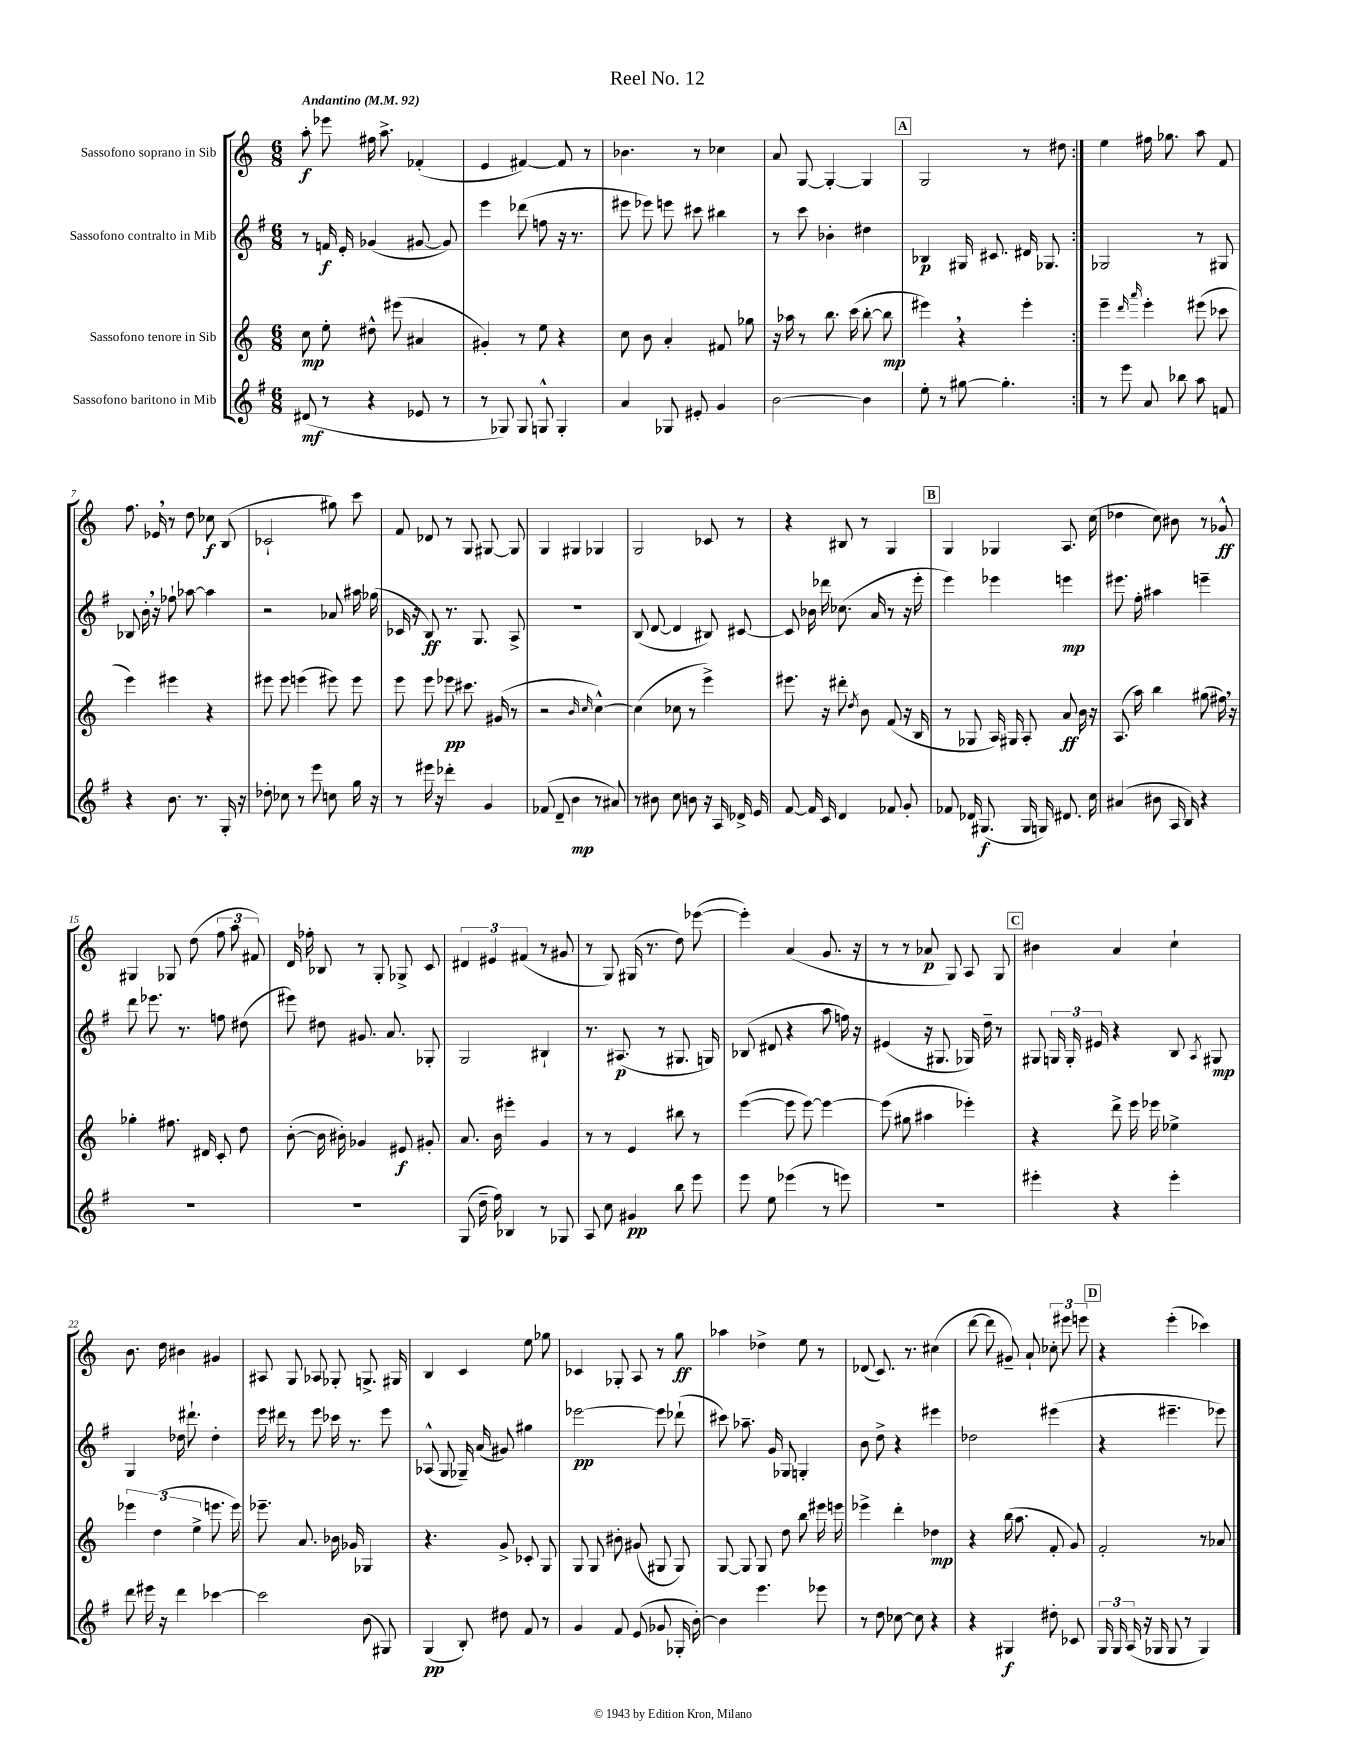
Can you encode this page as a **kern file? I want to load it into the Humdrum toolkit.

**kern	**dynam	**kern	**dynam	**kern	**dynam	**kern	**dynam
*part4	*part4	*part3	*part3	*part2	*part2	*part1	*part1
*staff4	*staff4	*staff3	*staff3	*staff2	*staff2	*staff1	*staff1
*I"Sassofono baritono in Mib	*	*I"Sassofono tenore in Sib	*	*I"Sassofono contralto in Mib	*	*I"Sassofono soprano in Sib	*
*clefG2	*	*clefG2	*	*clefG2	*	*clefG2	*
*k[f#]	*	*k[]	*	*k[f#]	*	*k[]	*
*M6/8	*	*M6/8	*	*M6/8	*	*M6/8	*
*MM92	*	*MM92	*	*MM92	*	*MM92	*
=1	=1	=1	=1	=1	=1	=1	=1
!	!	!	!	!	!	!LO:TX:a:B:t=Andantino	!
(8d#X/	mf	8cc\	mp	8r	.	8aa'\	f
8r	.	8ee'\	.	16fn/	f	8eee-X\	.
.	.	.	.	16e'/	.	.	.
4r	.	8dd#X^^\	.	(4g-X/	.	16ff#X\	.
.	.	.	.	.	.	8.aa^\	.
.	.	(8eee#X\	.	.	.	.	.
8e-X/	.	4a#X/	.	[8g#X/	.	(4f-X'/	.
8r	.	.	.	8g#/])	.	.	.
=2	=2	=2	=2	=2	=2	=2	=2
8r	.	4g#X'/)	.	4eee\	.	4e/	.
8G-X/)	.	.	.	.	.	.	.
8G-/	.	8r	.	(8ddd-X\	.	[4f#X/)	.
8Gn^^/	.	8ee\	.	8ffn\	.	.	.
4G'/	.	4r	.	16r	.	8f#/]	.
.	.	.	.	8.r	.	.	.
.	.	.	.	.	.	8r	.
=3	=3	=3	=3	=3	=3	=3	=3
4a/	.	8cc\	.	8eee#X\	.	4.b-X\	.
.	.	8b\	.	8eee-X\)	.	.	.
8G-X/	.	4a'/	.	8eeen\	.	.	.
8e#X'/	.	.	.	8ccc#X\	.	8r	.
4g/	.	8f#X/	.	4bb#X\	.	4cc-X\	.
.	.	8gg-X\	.	.	.	.	.
=4	=4	=4	=4	=4	=4	=4	=4
[2b\	.	16r	.	8r	.	8a/	.
.	.	16aa-X\	.	.	.	.	.
.	.	8r	.	8ccc\	.	[8G/	.
.	.	8.bb\	.	4b-X'\	.	4G'/_	.
.	.	(16ccc\	.	.	.	.	.
4b\]	.	[8bb'\	.	4dd#X\	.	4G/]	.
.	.	8bb\]	mp	.	.	.	.
!!LO:REH:place=s1:t=A
=5	=5	=5	=5	=5	=5	=5	=5
8ee'\	.	4eee#X,\)	.	4B-X/	p	2G/	.
8r	.	.	.	.	.	.	.
[8gg#X\	.	4r	.	16G#X/	.	.	.
.	.	.	.	8.c#X/	.	.	.
4.gg#'\]	.	.	.	.	.	.	.
.	.	4eee#'\	.	16d#X/	.	8r	.
.	.	.	.	8.G-X/	.	.	.
.	.	.	.	.	.	8dd#X\	.
=6:|!	=6:|!	=6:|!	=6:|!	=6:|!	=6:|!	=6:|!	=6:|!
8r	.	4eee~\	.	2G-X/	.	4ee\	.
8eee\	.	.	.	.	.	.	.
.	.	16qqddd/	.	.	.	.	.
.	.	16qqaaa/	.	.	.	.	.
8a/	.	4eee'\	.	.	.	16ff#X\	.
.	.	.	.	.	.	8.gg-X\	.
8bb-X\	.	.	.	.	.	.	.
8aa\	.	(8eee#X\	.	8r	.	8aa\	.
8fn/	.	8ccc-X\	.	8G#X/	.	8f/	.
!!LO:LB:g=z
=7	=7	=7	=7	=7	=7	=7	=7
4r	.	4eee\)	.	8B-X/	.	8.ff\	.
.	.	.	.	16b',\	.	.	.
.	.	.	.	16r	.	16e-X,/	.
8.b\	.	4eee#X\	.	8ff-X`\	.	8r	.
.	.	.	.	[8aa-X\	.	8dd\	.
8.r	.	.	.	.	.	.	.
.	.	4r	.	4aa-\]	.	8cc-X\	f
16G'/	.	.	.	.	.	(8B/	.
16r	.	.	.	.	.	.	.
=8	=8	=8	=8	=8	=8	=8	=8
8dd-X'\	.	8eee#X\	.	2r	.	2c-X`/	.
8cc-X\	.	8eee#\	.	.	.	.	.
8r	.	(4eeen\	.	.	.	.	.
8eee\	.	.	.	.	.	.	.
8ccn\	.	8eee#X\)	.	8a-X/	.	8gg#X\)	.
16gg\	.	8eee#\	.	16aa#X\	.	8ccc\	.
16r	.	.	.	(16gg-X\	.	.	.
=9	=9	=9	=9	=9	=9	=9	=9
8r	.	8eee\	.	16c-X/	.	8f/	.
.	.	.	.	16r	.	.	.
16eee#X\	.	8eee\	.	8B/)	ff	8d-X/	.
16r	.	.	.	.	.	.	.
4ddd-X'\	.	8eee-X\	pp	8.r	.	8r	.
.	.	8.ccc#X\	.	.	.	8G/	.
.	.	.	.	8.G/	.	.	.
4g/	.	.	.	.	.	[8G#X/	.
.	.	(16g#X/	.	.	.	.	.
.	.	8r	.	8A^/	.	8G#/]	.
=10	=10	=10	=10	=10	=10	=10	=10
(8f-X/	.	2r	.	2.r	.	4G/	.
8d~/	.	.	.	.	.	.	.
4b\	mp	.	.	.	.	4G#X/	.
.	.	16qqb/	.	.	.	.	.
.	.	16qqcc/	.	.	.	.	.
8r	.	[4cc^^\)	.	.	.	4G-X/	.
8a#X/)	.	.	.	.	.	.	.
=11	=11	=11	=11	=11	=11	=11	=11
8r	.	(4cc\]	.	(8B/	.	2G/	.
8b#X\	.	.	.	[8d/	.	.	.
8cc\	.	8cc-X\	.	4d/]	.	.	.
8bn\	.	8r	.	.	.	.	.
16r	.	4eee^\)	.	8B#X/)	.	8c-X/	.
16A/	.	.	.	.	.	.	.
16d-X^/	.	.	.	[8c#X/	.	8r	.
16e/	.	.	.	.	.	.	.
=12	=12	=12	=12	=12	=12	=12	=12
[8f#/	.	8.eee#X\	.	8c#/]	.	4r	.
16f#/]	.	.	.	16b-X\	.	.	.
16c/	.	16r	.	16ddd-X\	.	.	.
4d/	.	8ddd#X'\	.	(8.cc-X\	.	8B#X/	.
.	.	8qdd/	.	.	.	.	.
.	.	8b\	.	.	.	8r	.
.	.	.	.	16a/	.	.	.
8f-X/	.	(8f/	.	8r	.	4G/	.
8g'/	.	16r	.	16r	.	.	.
.	.	16B/	.	16eee'\	.	.	.
!!LO:REH:place=s1:t=B
=13	=13	=13	=13	=13	=13	=13	=13
8f-X/	.	8r	.	4eee\)	.	4G/	.
16d-X/	.	8G-X/	.	.	.	.	.
(8.G#X/	f	.	.	.	.	.	.
.	.	16A/)	.	4eee-X\	.	4G-X/	.
.	.	16G#X/	.	.	.	.	.
16G#/	.	8A'/	.	.	.	.	.
16Gn/)	.	.	.	.	.	.	.
8.d#X/	.	8a/	ff	4eeen\	mp	8.A/	.
.	.	16b\	.	.	.	.	.
16cc\	.	16r	.	.	.	(16cc\	.
=14	=14	=14	=14	=14	=14	=14	=14
(4a#X/	.	(8.A/	.	8.eee#X\	.	4dd-X\	.
.	.	16aa\)	.	16ff#'\	.	.	.
8b#X\	.	4bb\	.	4aa#X\	.	8cc\)	.
16A/	.	.	.	.	.	8b#X\	.
16B/)	.	.	.	.	.	.	.
4r	.	(8gg#X\	.	4eeen~\	.	8r	.
.	.	16ff#X,\)	.	.	.	8g-X^^/	ff
.	.	16r	.	.	.	.	.
!!LO:LB:g=z
=15	=15	=15	=15	=15	=15	=15	=15
2.r	.	4gg-X'\	.	8ddd\	.	4G#X/	.
.	.	.	.	8.eee-X\	.	.	.
.	.	8.ff#X\	.	.	.	8G-X/	.
.	.	.	.	8.r	.	.	.
.	.	.	.	.	.	(8dd\	.
.	.	16d#X/	.	.	.	.	.
.	.	8c'/	.	8ffn\	.	12ff\	.
.	.	.	.	.	.	12aa\	.
.	.	8dd\	.	(8dd#X\	.	.	.
.	.	.	.	.	.	12f#X/)	.
=16	=16	=16	=16	=16	=16	=16	=16
2.r	.	([8b'\	.	8eee#X\)	.	16d/	.
.	.	.	.	.	.	16ff-X'\	.
.	.	16b\]	.	8dd#X\	.	8B-X/	.
.	.	16b#X'\)	.	.	.	.	.
.	.	4g-X/	.	8.g#X/	.	8r	.
.	.	.	.	.	.	8G'/	.
.	.	.	.	8.a/	.	.	.
.	.	8e#X/	f	.	.	8G-X^/	.
.	.	8g#X'/	.	8G-X'/	.	8c/	.
=17	=17	=17	=17	=17	=17	=17	=17
(8G/	.	8.a/	.	2G/	.	6d#X/	.
16dd~\	.	.	.	.	.	.	.
.	.	.	.	.	.	6e#X/	.
16ff#\)	.	16b\	.	.	.	.	.
4B-X/	.	4eee#X'\	.	.	.	.	.
.	.	.	.	.	.	(6f#X/	.
8r	.	4g/	.	4B#X`/	.	8r	.
8G-X/	.	.	.	.	.	8g#X/	.
=18	=18	=18	=18	=18	=18	=18	=18
8A/	.	8r	.	8.r	.	8r	.
8cc\	.	8r	.	.	.	8G/)	.
.	.	.	.	(8.A#X/	p	.	.
4g#X/	pp	4e/	.	.	.	(16G#X/	.
.	.	.	.	.	.	8.r	.
.	.	.	.	8r	.	.	.
8bb\	.	8bb#X\	.	8.G#X/	.	8dd\)	.
8eee\	.	8r	.	.	.	([8eee-X\	.
.	.	.	.	16Gn/)	.	.	.
=19	=19	=19	=19	=19	=19	=19	=19
8eee\	.	([4eee\	.	(8B-X/	.	4eee-'\])	.
8ee\	.	.	.	8d#X/	.	.	.
(4eee-X\	.	8eee\]	.	4r	.	(4a/	.
.	.	[8eee\)	.	.	.	.	.
8r	.	4eee\_	.	8aa\	.	8.g/	.
8eeen\)	.	.	.	16ffn\)	.	.	.
.	.	.	.	16r	.	16r	.
=20	=20	=20	=20	=20	=20	=20	=20
2.r	.	(8eee\]	.	(4e#X/	.	8r	.
.	.	8gg#X\	.	.	.	8r	.
.	.	4aa#X\	.	16r	.	8a-X/	p
.	.	.	.	8.G#X/	.	.	.
.	.	.	.	.	.	8G/)	.
.	.	4eee-X'\)	.	16G-X/)	.	8A/	.
.	.	.	.	16dd~\	.	.	.
.	.	.	.	8r	.	8G/	.
!!LO:REH:place=s1:t=C
=21	=21	=21	=21	=21	=21	=21	=21
4eee#X'\	.	4r	.	8G#X/	.	4b#X\	.
.	.	.	.	24Gn/	.	.	.
.	.	.	.	24G'/	.	.	.
.	.	.	.	24e#X/	.	.	.
4r	.	8ddd^\	.	4r	.	4a/	.
.	.	16eee\	.	.	.	.	.
.	.	16eee-X\	.	.	.	.	.
4eee#'\	.	4ee-X^\	.	8B/	.	4cc`\	.
.	.	.	.	8qA/	.	.	.
.	.	.	.	8G#X/	mp	.	.
!!LO:LB:g=z
=22	=22	=22	=22	=22	=22	=22	=22
8ddd\	.	6eee-X\	.	4G/	.	8.b\	.
16eee#X\	.	.	.	.	.	.	.
.	.	(6dd\	.	.	.	.	.
16r	.	.	.	.	.	16dd\	.
4ddd\	.	.	.	16dd-X\	.	4b#X\	.
.	.	.	.	8.ddd#X`\	.	.	.
.	.	6ee^\	.	.	.	.	.
[4ccc-X\	.	8.eeen\	.	4dd-'\	.	4g#X/	.
.	.	16eee\)	.	.	.	.	.
=23	=23	=23	=23	=23	=23	=23	=23
2ccc-\]	.	8.eee-X~\	.	16eee\	.	8A#X/	.
.	.	.	.	16ddd#X\	.	.	.
.	.	.	.	8r	.	8G/	.
.	.	8.a/	.	.	.	.	.
.	.	.	.	8eee\	.	8A-X/	.
.	.	16b-X\	.	16ccc-X\	.	8G-X'/	.
.	.	16g-X/	.	8.r	.	.	.
(8b\	.	4G-X/	.	.	.	8.Gn^/	.
8G#X/)	.	.	.	8eee\	.	.	.
.	.	.	.	.	.	16G#X/	.
=24	=24	=24	=24	=24	=24	=24	=24
(4G/	pp	4.r	.	(8A-X^^/	.	4B/	.
.	.	.	.	8G/	.	.	.
8B'/)	.	.	.	16G-X~/)	.	4c/	.
.	.	.	.	(16a/	.	.	.
8dd#X\	.	8g^/	.	8g#X/)	.	.	.
8f#/	.	8c-X'/	.	4gg#X\	.	8ee\	.
8r	.	8G/	.	.	.	8gg-X\	.
=25	=25	=25	=25	=25	=25	=25	=25
4g/	.	8G/	.	[2eee-X\	pp	4c-X/	.
.	.	8G/	.	.	.	.	.
8f#/	.	8b#X'\	.	.	.	8G-X'/	.
(8e/	.	(8g#X/	.	.	.	8A/	.
8g-X/	.	8G#X/	.	8eee-\]	.	8r	.
16G-X'/	.	8G#/)	.	(8ddd-X`\	.	8gg\	ff
[16b'\)	.	.	.	.	.	.	.
=26	=26	=26	=26	=26	=26	=26	=26
4b\]	.	[8G/	.	8ccc#X\)	.	4aa-X\	.
.	.	8G/]	.	8.aa-X~\	.	.	.
4.eee\	.	8G/	.	.	.	4dd-X^\	.
.	.	.	.	16g/	.	.	.
.	.	8dd\	.	8G-X/	.	.	.
.	.	8bb\	.	4Gn'/	.	8ee\	.
8eee-X\	.	16eee#X\	.	.	.	8r	.
.	.	16eeen\	.	.	.	.	.
=27	=27	=27	=27	=27	=27	=27	=27
8r	.	4eee-X^\	.	8b\	.	(8d-X/	.
8dd\	.	.	.	8dd^\	.	8.c/)	.
[8cc-X\	.	4ddd'\	.	4r	.	.	.
.	.	.	.	.	.	8.r	.
8cc-\]	.	.	.	.	.	.	.
4r	.	4dd-X\	mp	4eee#X\	.	(4cc#X\	.
=28	=28	=28	=28	=28	=28	=28	=28
4r	.	4r	.	2dd-X\	.	[8ddd\	.
.	.	.	.	.	.	8ddd\]	.
4G#X/	f	(16bb\	.	.	.	8g#X~/)	.
.	.	8.aa\	.	.	.	.	.
.	.	.	.	.	.	8a`/	.
8dd#X'\	.	8f'/	.	(4eee#X\	.	12cc-X'\	.
.	.	.	.	.	.	12eee#X\	.
8c-X/	.	8g/)	.	.	.	.	.
.	.	.	.	.	.	12eeen\	.
!!LO:REH:place=s1:t=D
=29	=29	=29	=29	=29	=29	=29	=29
24G/	.	2f'/	.	4r	.	4r	.
24G/	.	.	.	.	.	.	.
(24A/	.	.	.	.	.	.	.
16r	.	.	.	.	.	.	.
16G-X/	.	.	.	.	.	.	.
8G-/	.	.	.	4.eee#X~\	.	(4eee'\	.
8r	.	.	.	.	.	.	.
4G-/)	.	8r	.	.	.	4ccc-X\)	.
.	.	8a-X/	.	8eee-X\)	.	.	.
==	==	==	==	==	==	==	==
*-	*-	*-	*-	*-	*-	*-	*-
